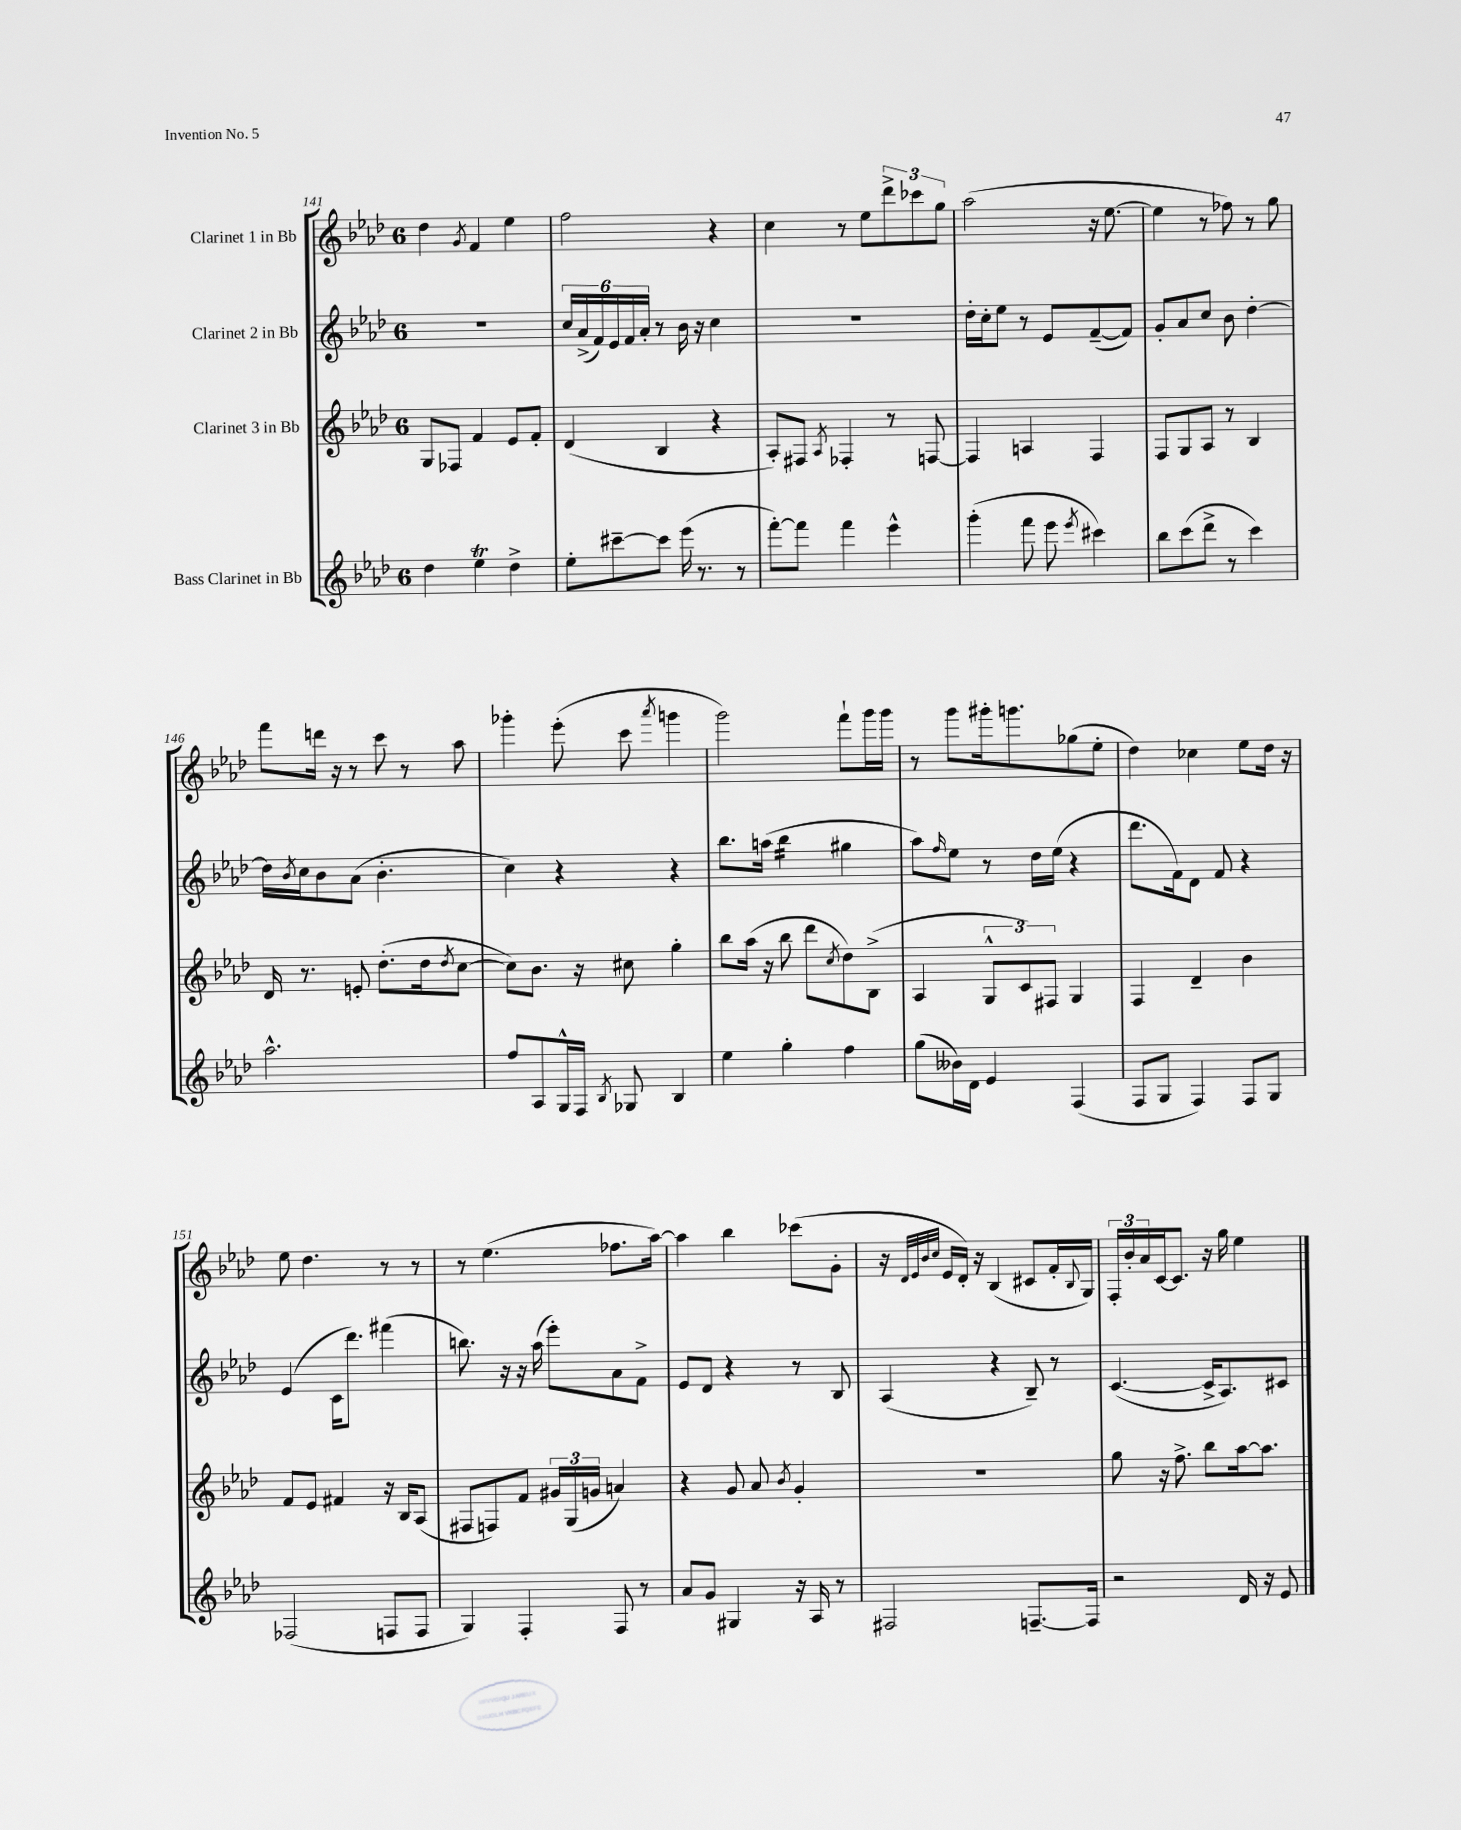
<<
\new StaffGroup <<
\new Staff = "s0" \with { instrumentName = "Clarinet 1 in Bb" } {
    \clef treble \key aes \major \once \override Staff.TimeSignature.style = #'single-digit \time 6/8
    des''4 \acciaccatura { g'8 } f'4 ees''4 |
    f''2 r4 |
    c''4 r8 ees''8 \tuplet 3/2 { des'''8-> ces'''8 g''8 } |
    aes''2( r16 ees''8.~ |
    ees''4 r8 fes''8) r8 g''8 |
    f'''8 d'''16 r16 r8 c'''8 r8 aes''8 |
    ges'''4-. ees'''8-.( c'''8 \acciaccatura { aes'''8 } g'''4 |
    g'''2) f'''8-! g'''16 g'''16 |
    r8 g'''8 gis'''16-. g'''8. ges''8( ees''8-. |
    des''4) ces''4 ees''8 des''16 r16 |
    ees''8 des''4. r8 r8 |
    r8 ees''4.( fes''8. aes''16~) |
    aes''4 bes''4 ces'''8( g'8-. |
    r16 \grace { des'32 ees'32 bes'32 c''32 } ees'16 des'16-.) r16 bes4( cis'8 f'16-. \appoggiatura { bes8 } g16) |
    \tuplet 3/2 { f16-. bes'16-. aes'16 } c'16~ c'8. r16 g''16 ees''4 \bar "|." |
}
\new Staff = "s1" \with { instrumentName = "Clarinet 2 in Bb" } {
    \clef treble \key aes \major \once \override Staff.TimeSignature.style = #'single-digit \time 6/8
    R2. |
    \tuplet 6/4 { c''16 aes'16->( f'16) ees'16 f'16 aes'16-. } r8 bes'16 r16 c''4 |
    r2. |
    des''16-. c''16-. ees''8 r8 ees'8 f'8~--( f'8) |
    g'8-. aes'8 c''8 bes'8 des''4~-. |
    des''16 \acciaccatura { bes'8 } c''16 bes'8 aes'8( bes'4.-. |
    c''4) r4 r4 |
    bes''8. a''16( bes''4:16 gis''4 |
    aes''8) \grace { f''16 } ees''8 r8 des''16 ees''16( r4 |
    des'''8. f'16) des'8 f'8 r4 |
    ees'4( c'16 des'''8.) fis'''4( |
    b''8.) r16 r16 aes''16( ees'''8-.) aes'8 f'8-> |
    ees'8 des'8 r4 r8 bes8 |
    aes4( r4 bes8--) r8 |
    c'4.~( c'16-> aes8.) cis'8 \bar "|." |
}
\new Staff = "s2" \with { instrumentName = "Clarinet 3 in Bb" } {
    \clef treble \key aes \major \once \override Staff.TimeSignature.style = #'single-digit \time 6/8
    g8 fes8 f'4 ees'8 f'8-. |
    des'4( bes4 r4 |
    aes8-.) fis8 \acciaccatura { aes8 } fes4-. r8 f8~ |
    f4 a4 f4 |
    f8 g8 aes8 r8 bes4 |
    des'16 r8. e'8-. des''8.-.( des''16 \acciaccatura { des''8 } c''8~ |
    c''8) bes'8. r16 cis''8 g''4-. |
    bes''8 aes''16( r16 bes''8 des'''8 \acciaccatura { c''8 } des''8) bes8->( |
    aes4 \tuplet 3/2 { g8-^ c'8) fis8 } g4 |
    f4 des'4-- bes'4 |
    f'8 ees'8 fis'4 r16 bes16 aes8( |
    fis8 f8) f'8 \tuplet 3/2 { gis'16 g16( g'16 } a'4) |
    r4 g'8 aes'8 \acciaccatura { bes'8 } g'4-. |
    R2. |
    g''8 r16 f''8.-> bes''8 aes''16~ aes''8. \bar "|." |
}
\new Staff = "s3" \with { instrumentName = "Bass Clarinet in Bb" } {
    \clef treble \key aes \major \once \override Staff.TimeSignature.style = #'single-digit \time 6/8
    des''4 ees''4\trill des''4-> |
    ees''8-. cis'''8~-- cis'''8 ees'''16( r8. r8 |
    f'''8~-.) f'''8 f'''4 ees'''4-^ |
    g'''4-.( f'''8 ees'''8 \acciaccatura { ees'''8 } cis'''4) |
    bes''8 c'''8( des'''8-> r8 c'''4) |
    aes''2.-^ |
    f''8 aes8 g16-^ f16 \acciaccatura { bes8 } ges8 bes4 |
    ees''4 g''4-. f''4 |
    g''8( beses'16) des'16 ees'4 f4( |
    f8 g8 f4) f8 g8 |
    fes2( f8 f8 |
    g4) f4-. f8 r8 |
    aes'8 g'8 gis4 r16 aes16 r8 |
    fis2 f8.~-- f16 |
    r2 des'16 r16 ees'8 \bar "|." |
}
>>
>>
\layout { \context { \Score currentBarNumber = #141 } }
